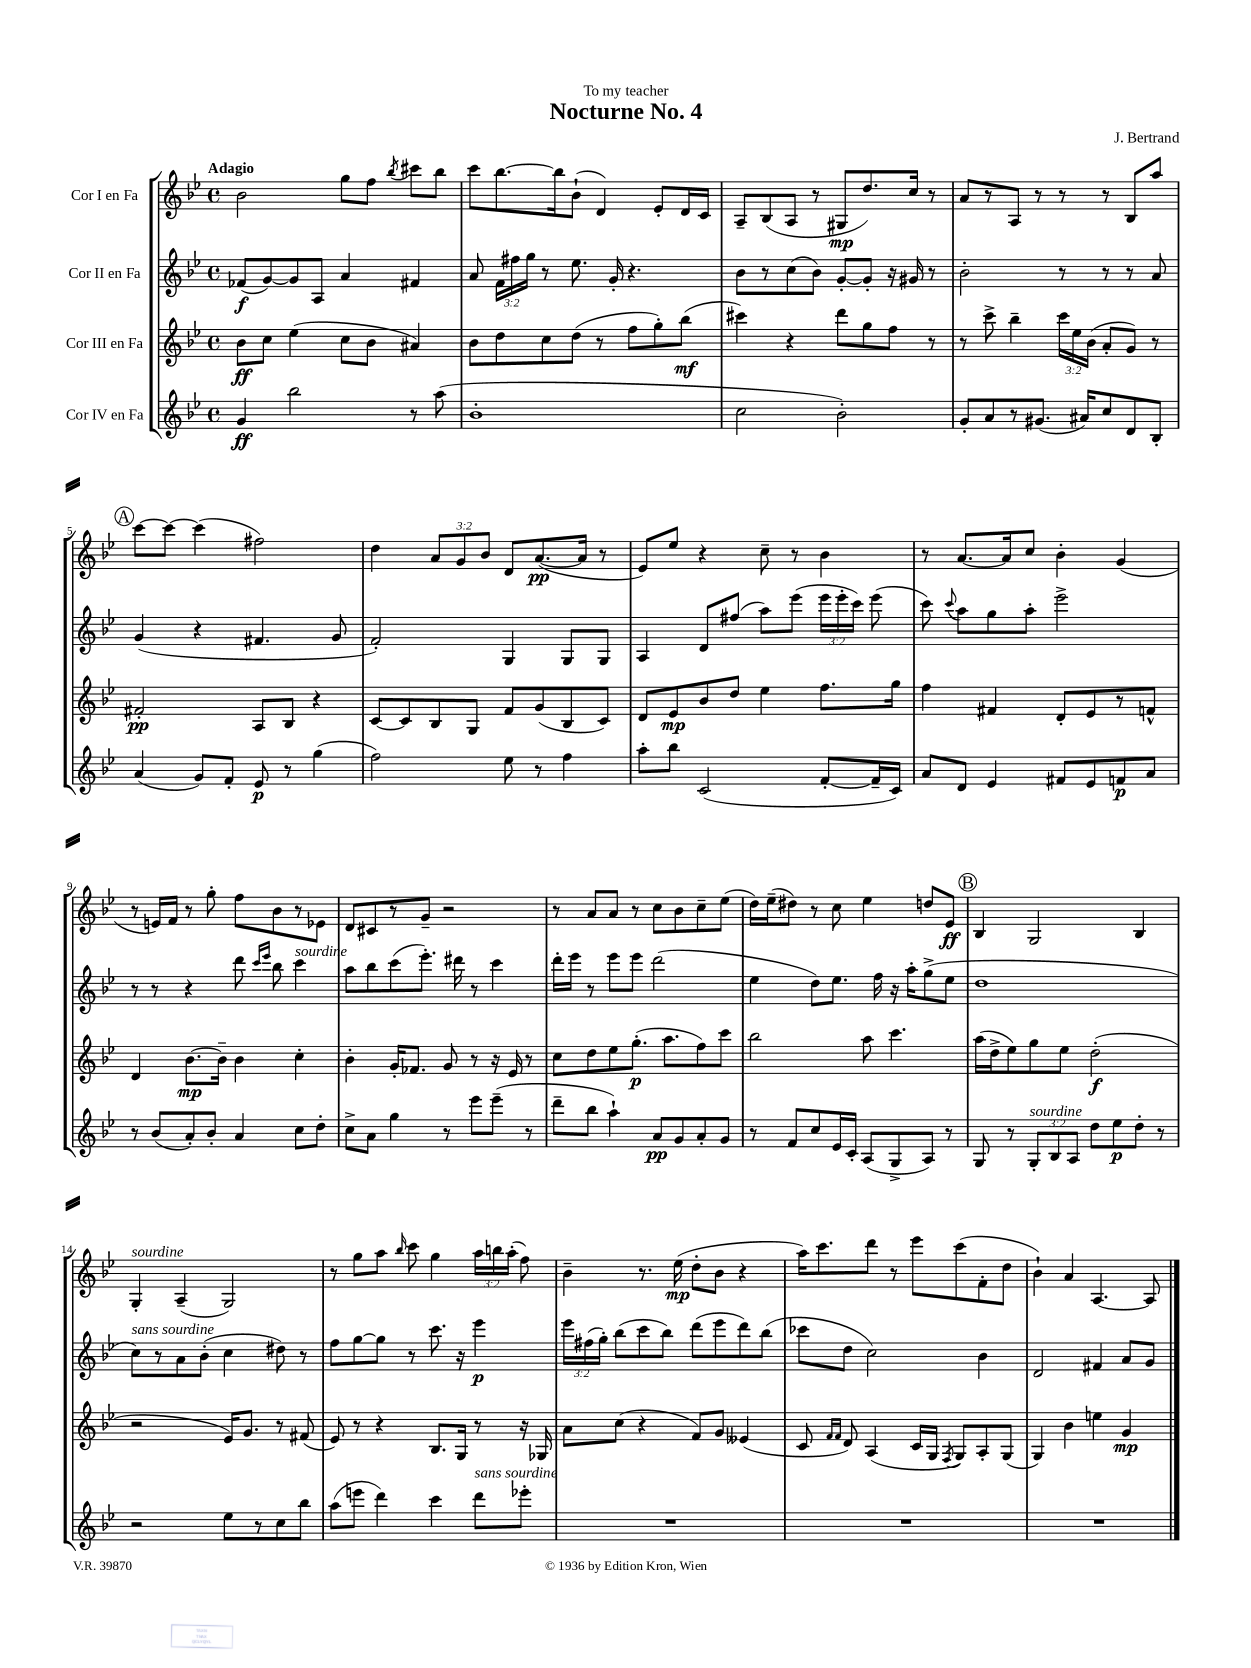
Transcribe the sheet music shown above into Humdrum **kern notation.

**kern	**dynam	**kern	**dynam	**kern	**dynam	**kern	**dynam
*part4	*part4	*part3	*part3	*part2	*part2	*part1	*part1
*staff4	*staff4	*staff3	*staff3	*staff2	*staff2	*staff1	*staff1
*I"Cor IV en Fa	*	*I"Cor III en Fa	*	*I"Cor II en Fa	*	*I"Cor I en Fa	*
*clefG2	*	*clefG2	*	*clefG2	*	*clefG2	*
*k[b-e-]	*	*k[b-e-]	*	*k[b-e-]	*	*k[b-e-]	*
*M4/4	*	*M4/4	*	*M4/4	*	*M4/4	*
*met(c)	*	*met(c)	*	*met(c)	*	*met(c)	*
=1	=1	=1	=1	=1	=1	=1	=1
!	!	!	!	!	!	!LO:TX:a:B:t=Adagio	!
4g/	ff	8b-\L	ff	(8f-X/L	f	2b-\	.
.	.	8cc\J	.	[8g/)	.	.	.
2bb-\	.	(4ee-\	.	8g/]	.	.	.
.	.	.	.	8A/J	.	.	.
.	.	8cc\L	.	4a/	.	8gg\L	.
.	.	8b-\J	.	.	.	8ff\J	.
.	.	.	.	.	.	8qbb-/	.
8r	.	4a#X/)	.	4f#X/	.	8ccc#X\L	.
(8aa\	.	.	.	.	.	8bb-\J	.
=2	=2	=2	=2	=2	=2	=2	=2
1b-'	.	8b-\L	.	8a/	.	8ccc\L	.
.	.	8dd\	.	24f\LL	.	[8.bb-\	.
.	.	.	.	24ff#X\	.	.	.
.	.	.	.	24gg\JJ	.	.	.
.	.	8cc\	.	8r	.	.	.
.	.	.	.	.	.	16bb-\k]	.
.	.	(8dd\J	.	8.ee-\	.	(8b-`\J	.
.	.	8r	.	.	.	4d/)	.
.	.	.	.	16g'/	.	.	.
.	.	8ff\L	.	4.r	.	.	.
.	.	8gg'\)	.	.	.	8e-'/L	.
.	.	(8bb-\J	mf	.	.	16d/L	.
.	.	.	.	.	.	16c/JJ	.
=3	=3	=3	=3	=3	=3	=3	=3
2cc\	.	4ccc#X\)	.	8b-\L	.	8A~/L	.
.	.	.	.	8r	.	(8B-/	.
.	.	4r	.	(8cc\	.	8A/J	.
.	.	.	.	8b-\J)	.	8r	.
2b-'\)	.	8ddd\L	.	[8g'/L	.	8G#X/L	mp
.	.	8gg\	.	8g'/J]	.	8.dd/)	.
.	.	8ff\J	.	16r	.	.	.
.	.	.	.	16g#X/	.	16cc/Jk	.
.	.	8r	.	8r	.	8r	.
=4	=4	=4	=4	=4	=4	=4	=4
8g'/L	.	8r	.	2b-'\	.	8a/L	.
8a/	.	8ccc^\	.	.	.	8r	.
8r	.	4bb-~\	.	.	.	8A/J	.
(8.g#X/J	.	.	.	.	.	8r	.
.	.	24ccc\LL	.	8r	.	8r	.
.	.	24ee-\	.	.	.	.	.
16a#X/KL)	.	.	.	.	.	.	.
.	.	(24b-\JJ	.	.	.	.	.
8cc/	.	8a'/L	.	8r	.	8r	.
8d/	.	8g/J)	.	8r	.	8B-/L	.
8B-'/J	.	8r	.	8a/	.	8aa/J	.
!!LO:LB:g=z
!!LO:REH:place=s1:t=A
=5	=5	=5	=5	=5	=5	=5	=5
(4a/	.	2f#X'/	pp	(4g/	.	[8ccc\L	.
.	.	.	.	.	.	8ccc\J_	.
8g/L)	.	.	.	4r	.	(4ccc\]	.
8f'/J	.	.	.	.	.	.	.
8e-/	p	8A/L	.	4.f#X/	.	2ff#X\)	.
8r	.	8B-/J	.	.	.	.	.
(4gg\	.	4r	.	.	.	.	.
.	.	.	.	8g/	.	.	.
=6	=6	=6	=6	=6	=6	=6	=6
2ff\)	.	[8c/L	.	2f'/)	.	4dd\	.
.	.	8c/]	.	.	.	.	.
.	.	8B-/	.	.	.	12a/L	.
.	.	.	.	.	.	12g/	.
.	.	8G/J	.	.	.	.	.
.	.	.	.	.	.	12b-/J	.
8ee-\	.	8f/L	.	4G/	.	8d/L	.
8r	.	(8g/	.	.	.	([8.a/	pp
4ff\	.	8B-/	.	8G/L	.	.	.
.	.	.	.	.	.	16a/Jk]	.
.	.	8c/J)	.	8G/J	.	8r	.
=7	=7	=7	=7	=7	=7	=7	=7
8aa'\L	.	8d/L	.	4A/	.	8e-/L)	.
8bb-\J	.	8e-/	mp	.	.	8ee-/J	.
(2c/	.	8b-/	.	8d/L	.	4r	.
.	.	8dd/J	.	(8ff#X/J	.	.	.
.	.	4ee-\	.	8aa\L)	.	8cc~\	.
.	.	.	.	(8eee-\J	.	8r	.
[8f'/L	.	8.ff\L	.	24eee-\LL	.	4b-\	.
.	.	.	.	24eee-'\	.	.	.
.	.	.	.	24ccc\JJ)	.	.	.
16f~/L]	.	.	.	(8eee-\	.	.	.
16c/JJ)	.	16gg\Jk	.	.	.	.	.
=8	=8	=8	=8	=8	=8	=8	=8
8a/L	.	4ff\	.	8ccc\)	.	8r	.
.	.	.	.	8qqccc/	.	.	.
8d/J	.	.	.	8aa\L	.	[8.a/L	.
4e-/	.	4f#X/	.	8gg\	.	.	.
.	.	.	.	.	.	16a/k]	.
.	.	.	.	8aa'\J	.	8cc/J	.
8f#X/L	.	8d'/L	.	2eee-^\	.	4b-'\	.
8e-/	.	8e-/	.	.	.	.	.
8fn/	p	8r	.	.	.	(4g/	.
8a/J	.	8fn^^/J	.	.	.	.	.
!!LO:LB:g=z
=9	=9	=9	=9	=9	=9	=9	=9
8r	.	4d/	.	8r	.	8r	.
(8b-/L	.	.	.	8r	.	16en/LL)	.
.	.	.	.	.	.	16f/JJ	.
8a'/)	.	[8.b-\L	mp	4r	.	8r	.
8b-'/J	.	.	.	.	.	8gg'\	.
.	.	16b-~\Jk]	.	.	.	.	.
4a/	.	4b-\	.	8ddd\	.	8ff\L	.
.	.	.	.	16qqccc/LL	.	.	.
.	.	.	.	16qqeee-/JJ	.	.	.
.	.	.	.	8bb-\	.	8b-\	.
!	!	!	!	!LO:TX:a:i:t=sourdine	!	!	!
8cc\L	.	4cc'\	.	4ccc\	.	8r	.
8dd'\J	.	.	.	.	.	8e-X\J	.
=10	=10	=10	=10	=10	=10	=10	=10
8cc^\L	.	4b-'\	.	8aa\L	.	8d/L	.
8a\J	.	.	.	8bb-\	.	8c#X/	.
4gg\	.	16g'/KL	.	(8ccc\	.	8r	.
.	.	8.f-X/J	.	.	.	.	.
.	.	.	.	8.eee-'\J)	.	8g~/J	.
8r	.	8g/	.	.	.	2r	.
.	.	.	.	16ddd#X\	.	.	.
8eee-\L	.	8r	.	8r	.	.	.
(8eee-~\J	.	16r	.	4ccc\	.	.	.
.	.	16e-/	.	.	.	.	.
8r	.	8r	.	.	.	.	.
=11	=11	=11	=11	=11	=11	=11	=11
8ddd~\L	.	8cc\L	.	16ddd'\LL	.	8r	.
.	.	.	.	16eee-\JJ	.	.	.
8bb-\J	.	8dd\	.	8r	.	8a/L	.
4aa`\)	.	8ee-\	.	8eee-\L	.	8a/J	.
.	.	(8.gg'\J	p	8eee-\J	.	8r	.
8a/L	pp	.	.	(2ddd\	.	8cc\L	.
.	.	8.aa\L	.	.	.	.	.
8g/	.	.	.	.	.	8b-\	.
8a'/	.	8ff\)	.	.	.	8cc~\	.
8g/J	.	8ccc\J	.	.	.	(8ee-\J	.
=12	=12	=12	=12	=12	=12	=12	=12
8r	.	2bb-\	.	4ee-\	.	16dd\LL)	.
.	.	.	.	.	.	(16ee-~\J	.
8f/L	.	.	.	.	.	8dd#X\J)	.
8cc/	.	.	.	8dd\L)	.	8r	.
16e-/L	.	.	.	8.ee-\J	.	8cc\	.
16c'/JJ	.	.	.	.	.	.	.
(8A/L	.	8aa\	.	.	.	4ee-\	.
.	.	.	.	16ff\	.	.	.
8G^/	.	4.ccc\	.	16r	.	.	.
.	.	.	.	16aa'\KL	.	.	.
8A/J)	.	.	.	(8gg^\	.	8ddn/L	.
8r	.	.	.	8ee-\J	.	8e-/J	ff
!!LO:REH:place=s1:t=B
=13	=13	=13	=13	=13	=13	=13	=13
8G/	.	(16aa\LL	.	1dd	.	4B-/	.
.	.	16dd^\J	.	.	.	.	.
8r	.	8ee-\)	.	.	.	.	.
!LO:TX:a:i:t=sourdine	!	!	!	!	!	!	!
12G'/L	.	8gg\	.	.	.	2G/	.
12B-/	.	.	.	.	.	.	.
.	.	8ee-\J	.	.	.	.	.
12A/J	.	.	.	.	.	.	.
8dd\L	.	(2dd'\	f	.	.	.	.
8ee-\	p	.	.	.	.	.	.
8dd'\J	.	.	.	.	.	4B-/	.
8r	.	.	.	.	.	.	.
!!LO:LB:g=z
=14	=14	=14	=14	=14	=14	=14	=14
!	!	!	!	!	!	!LO:TX:a:i:t=sourdine	!
!	!	!	!	!LO:TX:a:i:t=sans sourdine	!	!	!
2r	.	2r	.	8cc\L)	.	4G'/	.
.	.	.	.	8r	.	.	.
.	.	.	.	8a\	.	(4A~/	.
.	.	.	.	(8b-'\J	.	.	.
8ee-\L	.	16e-/KL)	.	4cc\	.	2G/)	.
.	.	8.g/J	.	.	.	.	.
8r	.	.	.	.	.	.	.
8cc\	.	8r	.	8dd#X\)	.	.	.
8bb-\J	.	(8f#X/	.	8r	.	.	.
=15	=15	=15	=15	=15	=15	=15	=15
(8aa\L	.	8e-/)	.	8ff\L	.	8r	.
8eeen\J	.	8r	.	[8gg\	.	8gg\L	.
4ddd\)	.	4r	.	8gg\J]	.	8aa\J	.
.	.	.	.	.	.	16qqbb-/	.
.	.	.	.	8r	.	8ccc\	.
4ccc\	.	8.B-/L	.	8.ccc\	.	4gg\	.
.	.	16G/Jk	.	16r	.	.	.
!LO:TX:a:i:t=sans sourdine	!	!	!	!	!	!	!
8ddd\L	.	8r	.	4eee-\	p	24aa\LL	.
.	.	.	.	.	.	24bbn\	.
.	.	.	.	.	.	(24aa'\JJ	.
8eee-X'\J	.	16r	.	.	.	8ff\)	.
.	.	16G-X/	.	.	.	.	.
=16	=16	=16	=16	=16	=16	=16	=16
1r	.	8a\L	.	24eee-\LL	.	4b-~\	.
.	.	.	.	(24ff#X\	.	.	.
.	.	.	.	24gg'\JJ)	.	.	.
.	.	(8cc\J	.	(8bb-\L	.	.	.
.	.	4r	.	8ccc\	.	8.r	.
.	.	.	.	8bb-\J)	.	.	.
.	.	.	.	.	.	(16ee-\	mp
.	.	8f/L)	.	(8ddd\L	.	8dd'\L	.
.	.	8g/J	.	8eee-\	.	8b-\J	.
.	.	(4e--X/	.	8ddd\)	.	4r	.
.	.	.	.	(8bb-\J	.	.	.
=17	=17	=17	=17	=17	=17	=17	=17
1r	.	8c/	.	8ccc-X\L	.	16aa\KL)	.
.	.	.	.	.	.	8.ccc\	.
.	.	16qqf/LL	.	.	.	.	.
.	.	16qqf/JJ	.	.	.	.	.
.	.	8d/)	.	8dd\J	.	.	.
.	.	(4A/	.	2cc\)	.	8ddd\J	.
.	.	.	.	.	.	8r	.
.	.	16c/LL	.	.	.	8eee-\L	.
.	.	16G/JJ	.	.	.	.	.
.	.	8qF/	.	.	.	.	.
.	.	8G/L)	.	.	.	(8ccc\	.
.	.	8A'/	.	4b-\	.	8f'\	.
.	.	(8G/J	.	.	.	8dd\J	.
=18	=18	=18	=18	=18	=18	=18	=18
1r	.	4G/)	.	2d/	.	4b-`\)	.
.	.	4b-\	.	.	.	4a/	.
.	.	4een\	.	4f#X/	.	[4.A/	.
.	.	4g/	mp	8a/L	.	.	.
.	.	.	.	8g/J	.	8A/]	.
==	==	==	==	==	==	==	==
*-	*-	*-	*-	*-	*-	*-	*-
